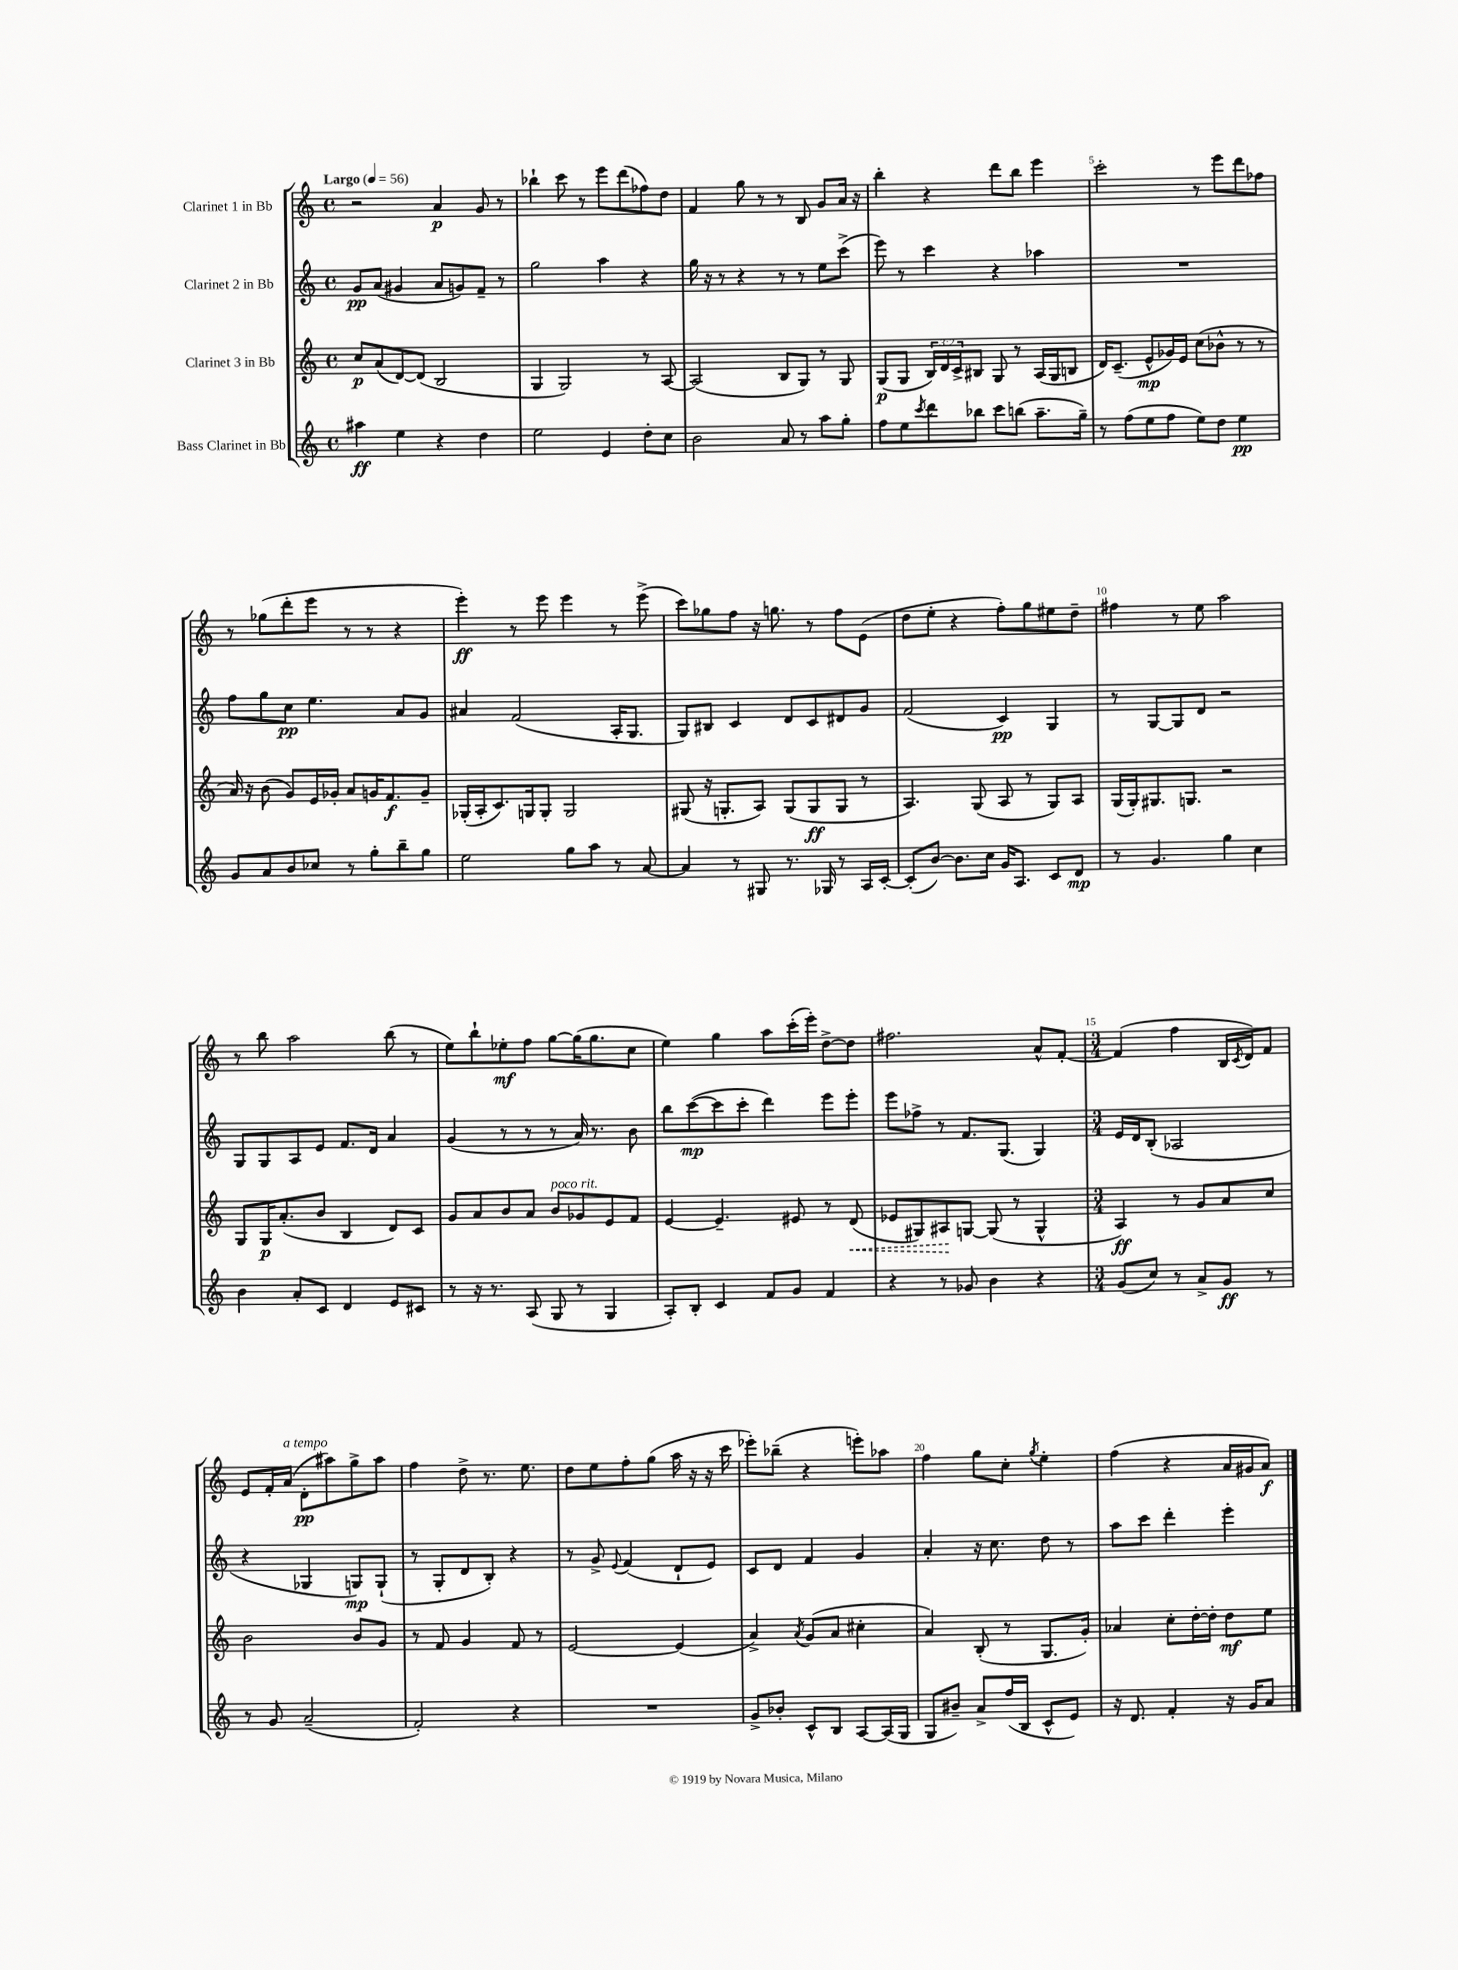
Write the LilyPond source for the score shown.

<<
\new StaffGroup <<
\new Staff = "s0" \with { instrumentName = "Clarinet 1 in Bb" } {
    \clef treble \key c \major \defaultTimeSignature \time 4/4 \tempo "Largo" 4 = 56
    r2 a'4\p g'8 r8 |
    bes''4-! c'''8 r8 e'''8 d'''8( fes''8) d''8 |
    f'4 g''8 r8 r8 b8 g'8 a'16 r16 |
    b''4-. r4 d'''8 b''8 e'''4 |
    c'''2-. r8 e'''8 d'''8 fes''8 |
    r8 ges''8( d'''8-. e'''8 r8 r8 r4 |
    e'''4-.\ff) r8 e'''8 e'''4 r8 e'''8->( |
    c'''8) ges''8 f''8 r16 g''8. r8 f''8 e'8( |
    d''8 e''8-. r4 f''8-.) g''8 eis''8 d''8-- |
    fis''4 r8 e''8 a''2 |
    r8 b''8 a''2 b''8( r8 |
    e''8) b''8-! ees''8-.\mf f''8 g''8~ g''16( g''8. c''8 |
    e''4) g''4 a''8 c'''16-.( e'''16-.) d''8~-> d''8 |
    fis''2. a'8-^ f'8~-. |
    \numericTimeSignature \time 3/4 f'4( f''4 b16 \acciaccatura { c'8 } d'16) f'8 |
    e'8 f'16-. a'16^\markup { \italic "a tempo" }( d'8-.\pp ais''8) g''8-> ais''8 |
    f''4 d''8-> r8. e''8. |
    d''8 e''8 f''8-. g''8( a''16 r16 r16 c'''16 |
    ees'''8-.) bes''8--( r4 e'''8-.) aes''8 |
    f''4 g''8 c''8-. \acciaccatura { g''8 } e''4-. |
    f''4( r4 a'16 gis'16 a'8\f) \bar "|." |
}
\new Staff = "s1" \with { instrumentName = "Clarinet 2 in Bb" } {
    \clef treble \key c \major \defaultTimeSignature \time 4/4
    g'8\pp a'8( gis'4 a'8 g'8) f'8-- r8 |
    g''2 a''4 r4 |
    g''16 r16 r8 r4 r8 r8 e''8 c'''8->( |
    e'''8) r8 c'''4 r4 aes''4 |
    R1 |
    f''8 g''8 c''8\pp e''4. a'8 g'8 |
    ais'4 f'2( a16-. g8. |
    g8) bis8 c'4 d'8 c'8 dis'8 g'8 |
    f'2( c'4\pp) g4 |
    r8 g8~ g8 d'8 r2 |
    g8 g8 a8 e'8 f'8. d'16 a'4 |
    g'4( r8 r8 r8 a'16) r8. b'8 |
    b''8 c'''8~\mp( c'''8 c'''8-. d'''4) e'''8 e'''8-. |
    e'''8 fes''8-> r8 f'8. g8.( g4) |
    \numericTimeSignature \time 3/4 e'16 d'16 b8-.( aes2 |
    r4 ges4 g8\mp) g8-!( |
    r8 g8-. d'8 b8-.) r4 |
    r8 g'8-> \appoggiatura { e'8 } f'4( d'8-! e'8) |
    c'8 d'8 f'4 g'4 |
    a'4-. r16 c''8. d''8 r8 |
    a''8 c'''8 d'''4-. e'''4-. \bar "|." |
}
\new Staff = "s2" \with { instrumentName = "Clarinet 3 in Bb" } {
    \clef treble \key c \major \defaultTimeSignature \time 4/4 \override Staff.TupletNumber.text = #tuplet-number::calc-fraction-text
    c''8\p a'8( d'8~) d'8( b2 |
    g4 g2) r8 a8~ |
    a2( b8 g8) r8 g8 |
    g8\p( g8 \tuplet 3/2 { b16) d'16 c'16-> } bis8 g8 r8 a16( g16 b8 |
    d'16) c'8.--( e'8-^\mp ges'16) e'16 c''8( bes'8-^ r8 r8 |
    a'16) r16 b'8( g'8) e'16 ges'16-. a'8 g'16 f'8.\f g'8-- |
    ges16-.( a16-. c'8.) g16 g8-. g2 |
    gis8( r16 g8.-. a8) g8( g8\ff g8 r8 |
    a4.) g8( a8 r8 g8) a8 |
    g16( g16-.) gis8. g8. r2 |
    g8 g16\p a'8.-.( b'8 b4 d'8) c'8 |
    g'8 a'8 b'8 a'8 b'8^\markup { \italic "poco rit." } ges'8 e'8 f'8 |
    e'4~ e'4.-- eis'8 r8 \once \override Hairpin.style = #'dashed-line d'8\<( |
    ees'8 gis8) ais8\! g8~ g8( r8 g4-^ |
    \numericTimeSignature \time 3/4 a4\ff) r8 g'8 a'8 c''8 |
    b'2 b'8 g'8 |
    r8 f'8 g'4 f'8 r8 |
    e'2~ e'4( |
    a'4->) \acciaccatura { a'8 } g'8( a'8 cis''4-. |
    a'4) b8-.( r8 g8. g'16-.) |
    aes'4 c''8-. d''16~-. d''16-. d''8\mf e''8 \bar "|." |
}
\new Staff = "s3" \with { instrumentName = "Bass Clarinet in Bb" } {
    \clef treble \key c \major \defaultTimeSignature \time 4/4
    ais''4\ff e''4 r4 d''4 |
    e''2 e'4 d''8-. c''8 |
    b'2 a'8 r8 a''8 g''8-. |
    f''8 e''8 \acciaccatura { c'''8 } d'''8 bes''8 c'''8 b''8( a''8.-- g''16--) |
    r8 f''8( e''8 f''8 e''8) d''8 e''4\pp |
    g'8 a'8 b'8 ces''8 r8 g''8-. b''8-- g''8 |
    e''2 g''8 a''8 r8 a'8~ |
    a'4 r8 gis8 r8. ges16 r8 a16 c'16~-. |
    c'8-.( b'8~) b'8. c''16 g'16 a8. c'8 d'8\mp |
    r8 g'4. g''4 c''4 |
    b'4 a'8-. c'8 d'4 e'8 cis'8 |
    r8 r16 r8. a8( g8 r8 g4 |
    a8-.) b8-. c'4 f'8 g'8 f'4 |
    r4 r8 ges'8 b'4 r4 |
    \numericTimeSignature \time 3/4 g'8( c''8) r8 a'8-> g'8\ff r8 |
    r8 g'8 a'2--( |
    f'2-.) r4 |
    R2. |
    g'8-> bes'8-. c'8-^ b8 a8~ a16( g16 |
    g8 bis'8--) a'8-> f''16( b16 c'8-^ e'8) |
    r16 d'8. f'4-. r16 g'16 a'8 \bar "|." |
}
>>
>>
\layout { \context { \Score \override BarNumber.break-visibility = ##(#f #t #t) barNumberVisibility = #(every-nth-bar-number-visible 5) } }
